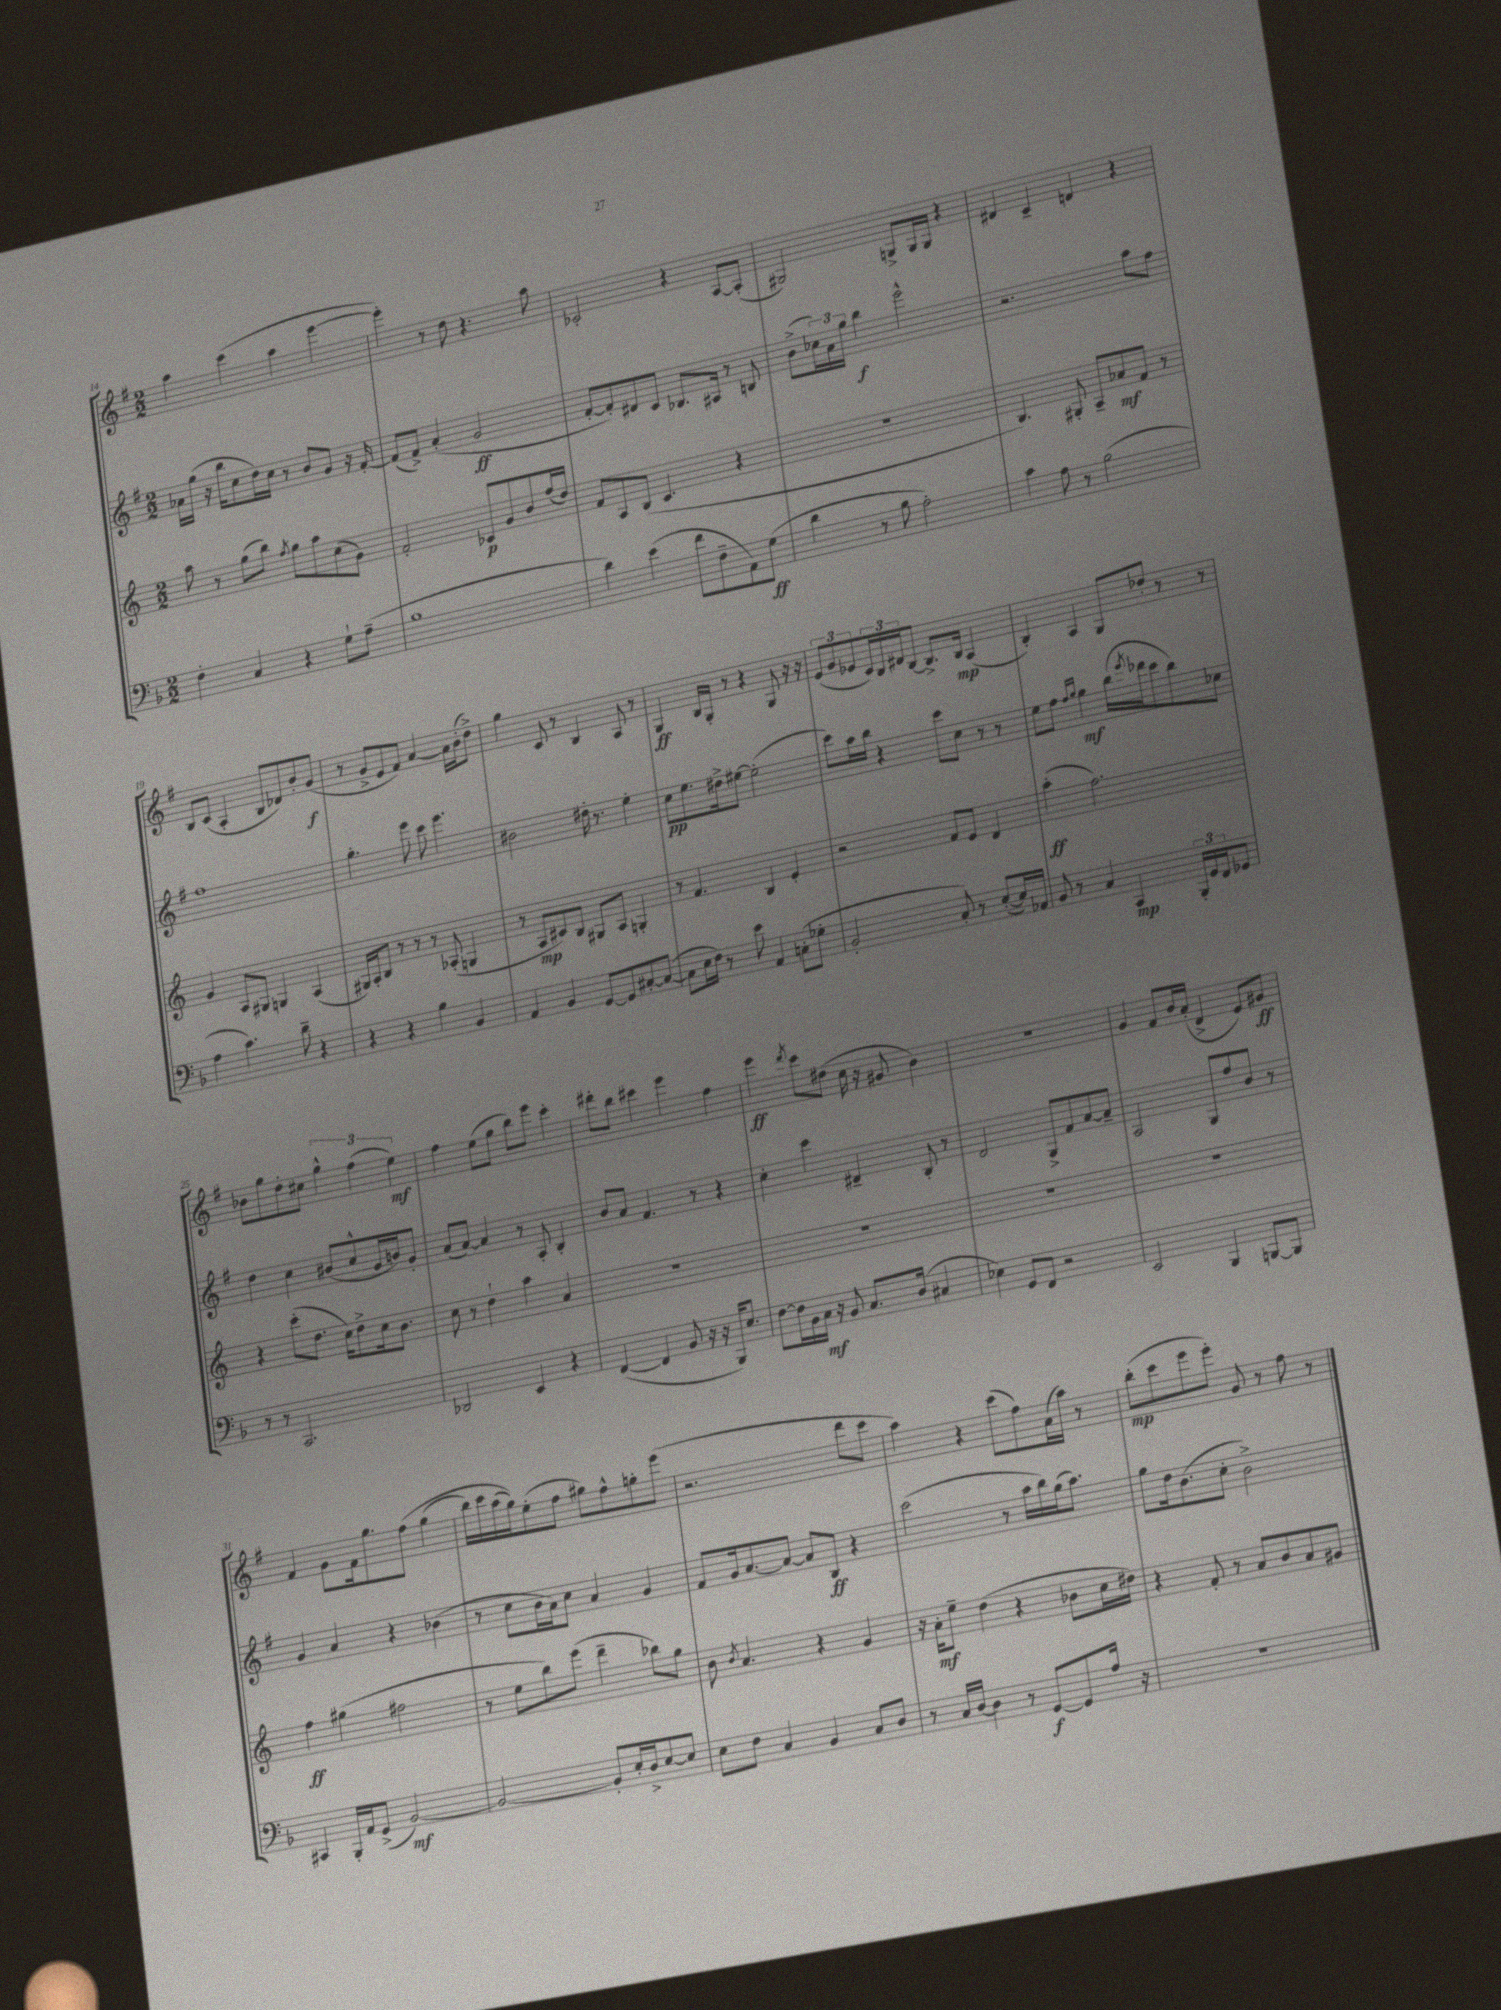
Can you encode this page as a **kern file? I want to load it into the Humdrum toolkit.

**kern	**kern	**kern	**kern
*staff4	*staff3	*staff2	*staff1
*clefF4	*clefG2	*clefG2	*clefG2
*k[b-]	*k[]	*k[f#]	*k[f#]
*M2/2	*M2/2	*M2/2	*M2/2
4F'	8aa	16a-	4aa
.	.	(16gg	.
.	8r	16r	.
.	.	16bb	.
4C	(8gg	8cc	(4ccc
.	8bb)	16dd)	.
.	.	16cc	.
.	8qff	.	.
4r	8gg	8r	4aa
.	8aa	8b	.
8G`	(8cc	8g	[4eee
(8A~	8g)	16r	.
.	.	[16f#'	.
=	=	=	=
1B-	2f'	(8f#]	4eee'])
.	.	8f#^)	.
.	.	(4a'	8r
.	.	.	8dd
.	8c-	2g	4.r
.	8g	.	.
.	8b	.	.
.	(16ff	.	8aa
.	16dd)	.	.
=	=	=	=
4d)	8f	[8f#'	2c-'
.	8A	8f#'])	.
(4e	(8B	8d#	.
.	4.c	8c	.
8f	.	8.B-	4r
8F~	.	.	.
.	.	16A#	.
8AA)	4r	8r	[8A
(8G	.	8B	(8A']
=	=	=	=
4d	1r	(8b^	2G#)
.	.	24cc-)	.
.	.	24a	.
.	.	24gg	.
8r	.	4bb	.
8B-	.	.	.
2A')	.	2eee^^	8G^
.	.	.	16G
.	.	.	16G
.	.	.	4r
=	=	=	=
4c	4.B)	2.r	4d#
8A	.	.	4c~
8r	8G#'	.	.
(2B-	8A~	.	4d
.	8a-	.	.
.	8f	8aa	4r
.	8r	8ff#	.
=	=	=	=
4A	4g	1ff#	8B
.	.	.	(8c
4.c)	8A	.	4A'
.	8G#	.	.
.	4G	.	8B
8d~	.	.	8d-)
4r	(4A	.	8b'
.	.	.	(8g
=	=	=	=
4r	16G#)	4.gg'	8r
.	16A'	.	.
.	8B	.	8g^
4r	8r	.	8e
.	8r	8eee	8f#)
4B-	8r	8ccc	[4a
.	(8A-'	4.eee	.
4BB-	4G	.	16a]
.	.	.	(16b'
.	.	.	8dd^)
=	=	=	=
4AA	8r	2b#	4gg
.	8A	.	.
4BB-	8c#)	.	8c
.	8B	.	8r
[8GG	8G#	16dd#'	4B
.	.	8.r	.
8GG]	8A	.	.
[8C#'	4G'	4ee'	8A
(8C#_	.	.	8r
=	=	=	=
8C#]	8r	8cc	4G
16E	4.f	8.ee	.
16F)	.	.	.
8r	.	.	16B
.	.	16dd#^	16G'
8e	.	[8ee#	8r
4AA	4B	(2ee#']	4r
(8C'	4e'	.	8G
8G-'	.	.	16r
.	.	.	16r
=	=	=	=
2BB-'	2r	8ccc)	(12e
.	.	.	12g
.	.	16aa	.
.	.	.	12e-
.	.	16bb	.
.	.	4r	24c)
.	.	.	24B
.	.	.	24d#
.	.	.	[8B
8C')	8f	8ccc	8.B^]
8r	8e	8cc	.
.	.	.	16B
([8E'	4d	8r	(4A
16E])	.	8r	.
16AA-	.	.	.
=	=	=	=
8BB-	(4aa'	8ee	4B')
8r	.	8ff#	.
.	.	16qqff#	.
.	.	16qqgg	.
4C	2.ff)	4gg	4A
4CC	.	(16bb	8G
.	.	8qeee	.
.	.	16ddd-	.
.	.	8ccc	8dd-'
24BBB-'	.	8bb)	8r
24GG	.	.	.
24FF	.	.	.
8GG-	.	8cc-	8r
=	=	=	=
8r	4r	4dd	8b-
8r	.	.	8gg
2.CC	(8ccc'	4cc	8dd'
.	8.dd	.	8cc#
.	.	(8b#	6gg^^
.	16cc)	.	.
.	8dd^	8cc^^	.
.	.	.	(6ff#
.	16cc	16g	.
.	8.b	16b)	.
.	.	.	6ee)
.	.	8g'	.
=	=	=	=
2DD-	8cc	(8a	4ff#
.	8r	[8a)	.
.	4dd`	4a]	(8ee
.	.	.	8gg
4EE	4aa	8r	8bb)
.	.	8A'	8eee
4r	4a	4B'	4ccc'
=	=	=	=
([4FF	1r	8b	8ddd#'
.	.	8a	8bb
4FF]	.	4.f#	4ccc#
8BB-	.	.	4eee
16r	.	8r	.
16r	.	.	.
16BBB-)	.	4r	4ff#
8.E	.	.	.
=	=	=	=
[8F	1r	4cc'	4eee
16F]	.	.	.
16BB-	.	.	.
.	.	.	8qddd
16C	.	4ccc	8ccc
16r	.	.	.
8BB-	.	.	(8dd#
8.C	.	4d#~	16cc
.	.	.	16r
.	.	.	8g#
(16D	.	.	.
4C#	.	8B'	4b)
.	.	8r	.
=	=	=	=
4E-)	1r	2d	1r
8GG	.	.	.
8FF	.	.	.
2r	.	8G^	.
.	.	8f#	.
.	.	[8a	.
.	.	8a~]	.
=	=	=	=
2EE	1r	2A	4g
.	.	.	8f#
.	.	.	16b
.	.	.	(16a'
4BBB-	.	8G	4d^
.	.	8ff#	.
[8BBB	.	8b	8e)
8BBB]	.	8r	8g#
=	=	=	=
4CC#	4ff	4g	4f#
16BBB-'	(4gg#	4a	8g
16AA	.	.	.
(8GG^	.	.	16f#
.	.	.	8.gg
[2BB-)	2ff#	4r	.
.	.	.	&(8ff#
.	.	(4b-	(4gg
=	=	=	=
2BB-_	8r	8r	16bb)
.	.	.	16ccc
.	8ee	8cc	(16aa
.	.	.	16gg)&)
.	8bb)	16b	(8ee'
.	.	16a)	.
.	(8eee	8cc	8ff#
8BB-']	4ddd~	4a	8gg#)
16E'	.	.	8ff#^^
16D^	.	.	.
[8E	8bb-)	4g	8gg'
8E]	8gg	.	(8eee
=	=	=	=
8E	8b	8f#	2.r
.	8qb	.	.
8F	4.a	16g	.
.	.	[8.a	.
4C	.	.	.
.	.	8a_	.
4BB-	4r	8a]	.
.	.	8B	.
8C	4g	4r	8ddd
8D	.	.	8ccc
=	=	=	=
8r	16r	(2ccc	4aa)
.	16a'	.	.
16C	8ee~	.	.
[16D	.	.	.
4D]	(4dd	.	4r
8r	4r	8r	(8ccc
[8GG	.	16aa	8ff#)
.	.	16bb)	.
8GG]	8b-	(16gg	(16a
.	.	8.aa)	16aa)
16A	16cc	.	8r
16r	16dd#)	.	.
=	=	=	=
1r	4r	8gg	(8bb'
.	.	16dd	8ccc
.	.	(8.b	.
.	8f'	.	8eee
.	8r	8cc'	8eee')
.	8a	2b^)	8g
.	8b	.	8r
.	8a	.	8ff#
.	8g#	.	8r
==	==	==	==
*-	*-	*-	*-
